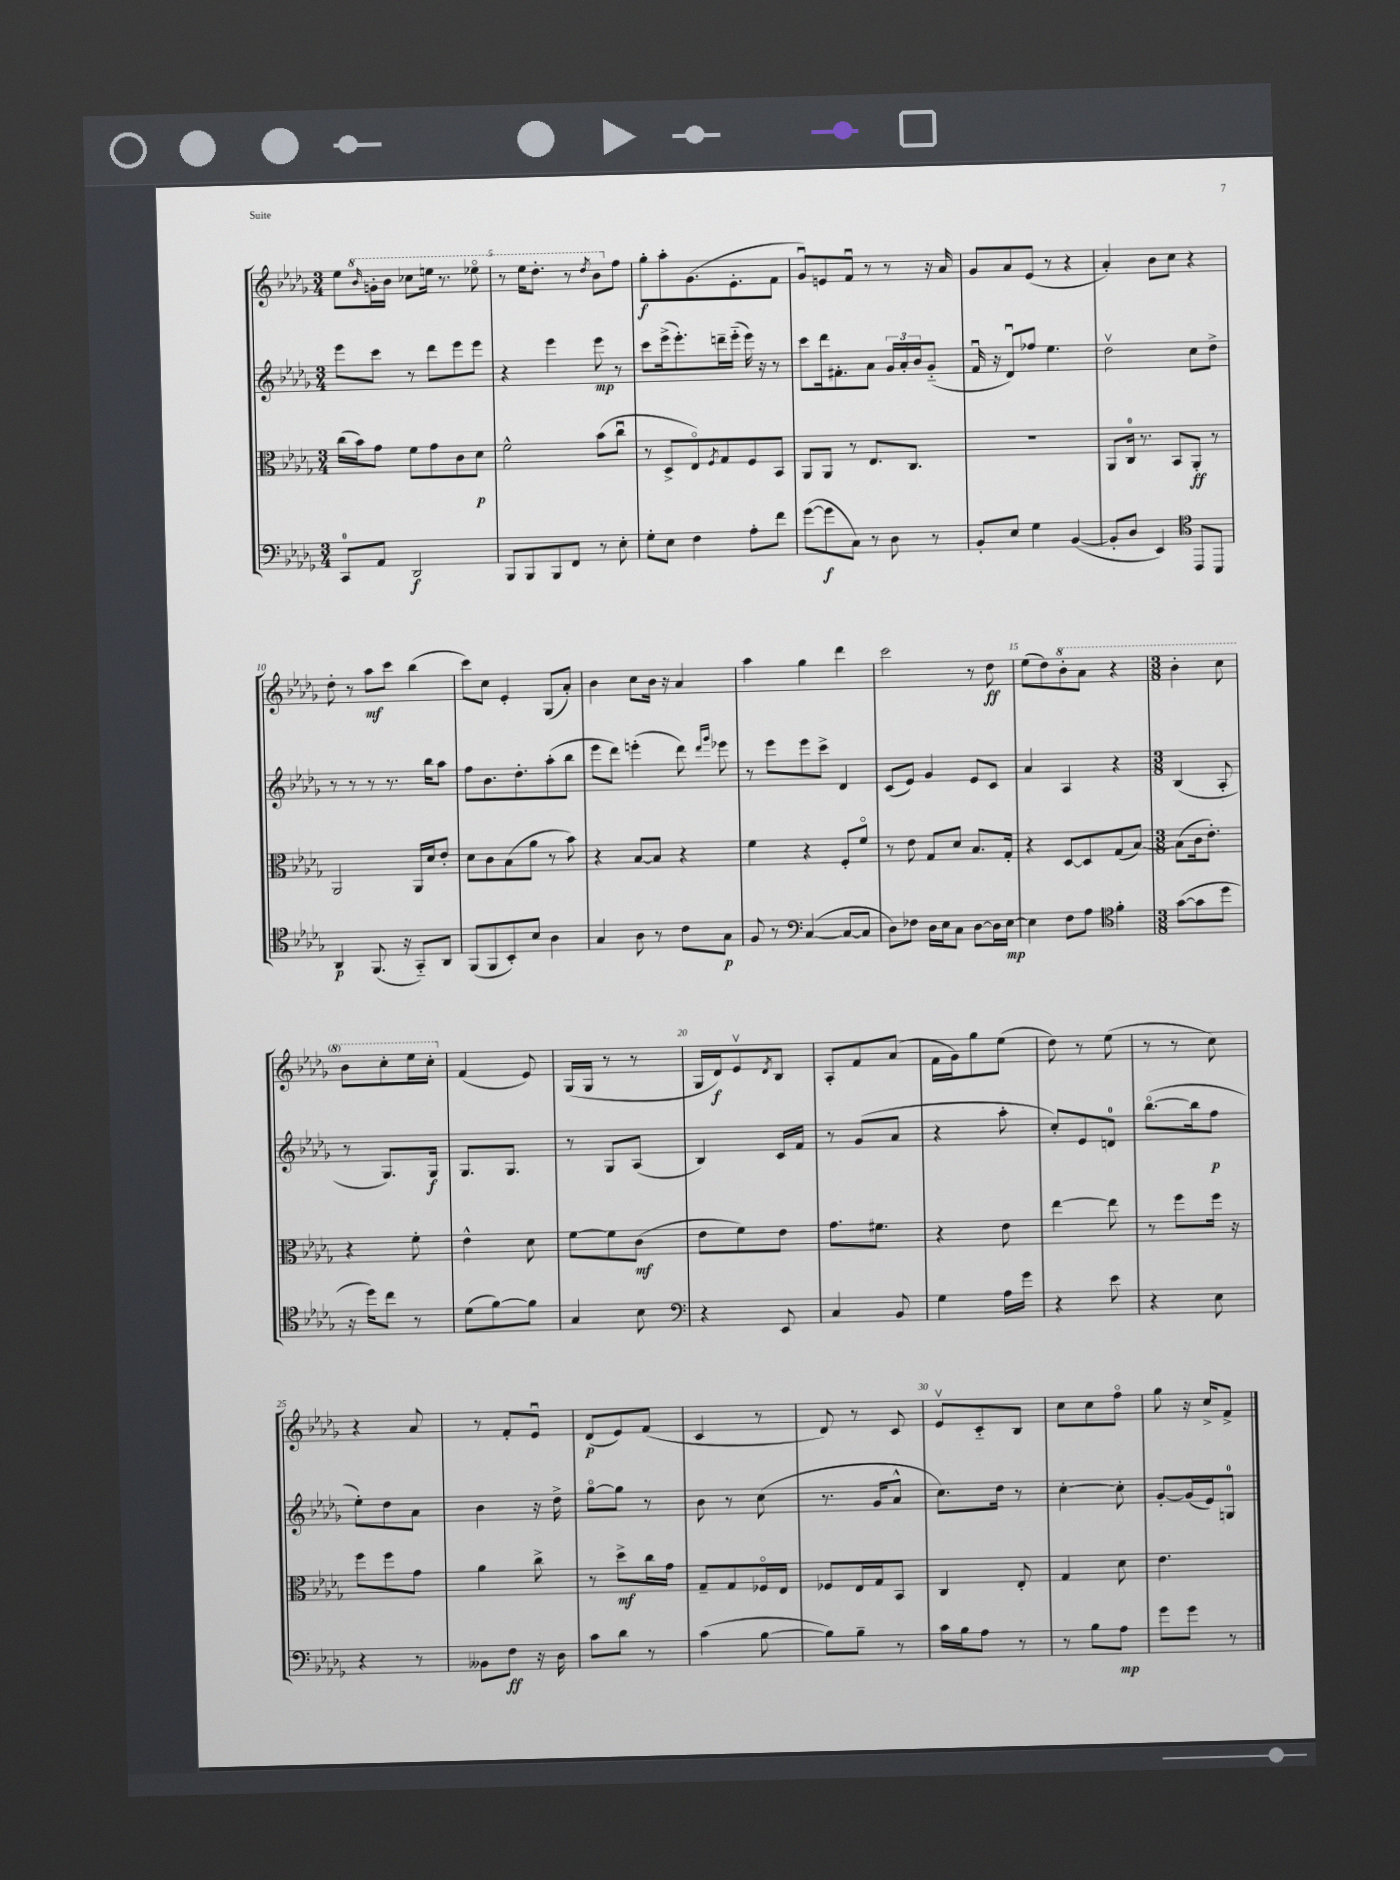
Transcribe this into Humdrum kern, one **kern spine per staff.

**kern	**kern	**kern	**kern
*staff4	*staff3	*staff2	*staff1
*clefF4	*clefC3	*clefG2	*clefG2
*k[b-e-a-d-g-]	*k[b-e-a-d-g-]	*k[b-e-a-d-g-]	*k[b-e-a-d-g-]
*M3/4	*M3/4	*M3/4	*M3/4
8CC	(16cc	8eee-	8ee-
.	16b-)	.	.
.	.	.	16qqbb-
8AA-	8g-	8ccc	16gg'
.	.	.	16bb-
2DD-	8f	8r	8ccc-
.	8g-	8ddd-	16eee
.	.	.	8.r
.	8c	8eee-	.
.	8d-	8eee-	8eee-o
=	=	=	=
8BBB-	2f^^	4r	8r
8BBB-	.	.	16eee-
.	.	.	8.ddd-'
8BBB-	.	4eee-	.
8FF	.	.	8r
.	.	.	8qddd-
8r	(8b-	8eee-	8bb-
8E-'	8ccu	8r	8ff
=	=	=	=
8G-'	8r	8ccc	8gg-'
8E-	8D-^	(16eee-^	8aa-'
.	.	8.eee-')	.
4F	8E-o)	.	(8.g-
.	8qF	.	.
.	8G-	16ddd~	.
.	.	(16eee-'~	8.e-'
8A-'	8F	16eee-)	.
.	.	16r	.
8f	8BB-	8r	8f
=	=	=	=
([8g-	8AA-	8ccc	8g-u)
8g-]	8AA-	16ddd-	8e
.	.	8.f#'	.
8C)	8r	.	8fu
8r	8.E-	8a-	8r
8D-	.	24g-	8r
.	.	24a-'	.
.	8.C	.	.
.	.	24b-	.
8r	.	(8g-'~	16r
.	.	.	16a-
=	=	=	=
8BB-'	2.r	16fu	8g-
.	.	16r	.
8E-	.	8d-u)	8a-
4G-	.	8ff-	(8e-
.	.	4.ee-	8r
([4BB-	.	.	4r
=	=	=	=
8BB-']	8AA-	2dd-v	4a-')
8D-	16C	.	.
.	8.r	.	.
4EE-)	.	.	8b-
.	8BB-	.	8cc
8CC	8AA-'	8cc	4r
8BBB-	8r	8dd-^	.
=	=	=	=
*clefC4	*	*	*
4AA-	2AA-	8r	8dd-'
.	.	8r	8r
(8.FF	.	8r	8aa-
.	.	8.r	8ccc
16r	.	.	.
8GG-'~)	16AA-	.	(4bb-
.	16d-	16bb-	.
8AA-	8e-'	8aa-	.
=	=	=	=
(8FF	8d-	8ff	8ccc)
8FF	8c	8.b-	8cc
8BB-')	(8B-	.	4e-'
.	.	8.dd-'	.
8B-	8a-	.	.
4A-	8r	(8aa-'	(8G-
.	8b-)	8bb-	8a-')
=	=	=	=
4G-	4r	8eee-	4b-
.	.	8ddd-)	.
8A-	[8B-	(4eee'	8cc
8r	8B-]	.	16b-
.	.	.	16r
8c	4r	8ddd-)	4a-
.	.	16qqddd-	.
.	.	16qqggg-	.
8G-	.	8eee-	.
=	=	=	=
8F	4f	8r	4aa-
8r	.	8eee-	.
*clefF4	*	*	*
([4C	4r	8eee-	4gg-
.	.	8ccc^	.
8C_	8F'	4d-	4ddd-
8C]	8fo	.	.
=	=	=	=
8D-)	8r	(8c	2ccc
8F-	8e-	8e-)	.
16D-	8G-	4g-	.
16E-	.	.	.
8C	8d-	.	.
[8D-	8.B-	8e-	8r
16D-]	.	8c	8dd-
[16E-	16G-'	.	.
=	=	=	=
4E-]	4r	4a-	(8ee-
.	.	.	8dd-)
8F	[8D-	4A-	8bb-'
8A-	8D-]	.	8aa-
*clefC4	*	*	*
4f'	(8G-	4r	4r
.	[8B-)	.	.
=	=	=	=
*M3/8	*M3/8	*M3/8	*M3/8
([8g-	(8B-]	(4B-	4bb-'
8g-]	16c	.	.
.	8.e-')	.	.
8dd-	.	8A-'	8ccc
=	=	=	=
16r	4r	8r	8bb-
16dd-)	.	.	.
8cc	.	8.G-)	8ccc'
8r	8f'	.	16eee-
.	.	16G-	16ccc'
=	=	=	=
(8d-	4e-^^	8.G-	(4f
[8f)	.	.	.
.	.	8.G-	.
8f]	8d-	.	8e-)
=	=	=	=
4G-	[8f	8r	(16G-
.	.	.	16G-
.	8f]	8G-	8r
8B-	(8c	(8A-	8r
=	=	=	=
*clefF4	*	*	*
4r	8e-	4B-)	16G-
.	.	.	16d-)
.	8f)	.	8e-v
.	.	.	8qd-
8EE-	8e-	16c	8B-
.	.	16f	.
=	=	=	=
4C	8.g-	8r	8A-'
.	.	(8g-	8f
.	8.f#	.	.
8BB-	.	8a-	(8a-
=	=	=	=
4G-	4r	4r	16f
.	.	.	16g-)
.	.	.	8gg-
16A-	8e-	8aa-'	(8ee-
16g-	.	.	.
=	=	=	=
4r	[4ee-	8cc')	8dd-)
.	.	8e-	8r
8e-	8ee-]	8d	(8ee-
=	=	=	=
4r	8r	([8.bb-o	8r
.	8ff	.	8r
.	.	16bb-]	.
8E-	16ff	8ff	8cc)
.	16r	.	.
=	=	=	=
4r	8ff	8ee-')	4r
.	8ff	8dd-	.
8r	8g-	8a-	8a-
=	=	=	=
8BB--	4a-	4b-	8r
8F	.	.	8f'
16r	8cc^	16r	8e-u
16D-	.	16dd-^	.
=	=	=	=
8c	8r	[8gg-o	(8d-
8d-	8dd-^	8gg-]	8e-)
8r	16cc	8r	(8f
.	16g-	.	.
=	=	=	=
(4c	8G-~	8b-	4c
.	8G-	8r	.
[8B-	16F-o	(8cc	8r
.	16E-	.	.
=	=	=	=
8B-])	8F-	8.r	8d-)
8B-~	16E-	.	8r
.	16G-	16g-	.
8r	8BB-	8a-^^	8c
=	=	=	=
16c	4C	8.cc)	8e-v
16B-	.	.	.
8A-	.	.	8c'~
.	.	16dd-	.
8r	8E-'	8r	8B-
=	=	=	=
8r	4G-	[4cc'	8cc
8B-	.	.	8cc
8A-	8d-	8cc']	8ffo
=	=	=	=
8g-	4.e-	[8g-'	8gg-
8g-	.	(16g-]	16r
.	.	16e-)	16cc^
8r	.	8G	8f^
==	==	==	==
*-	*-	*-	*-
